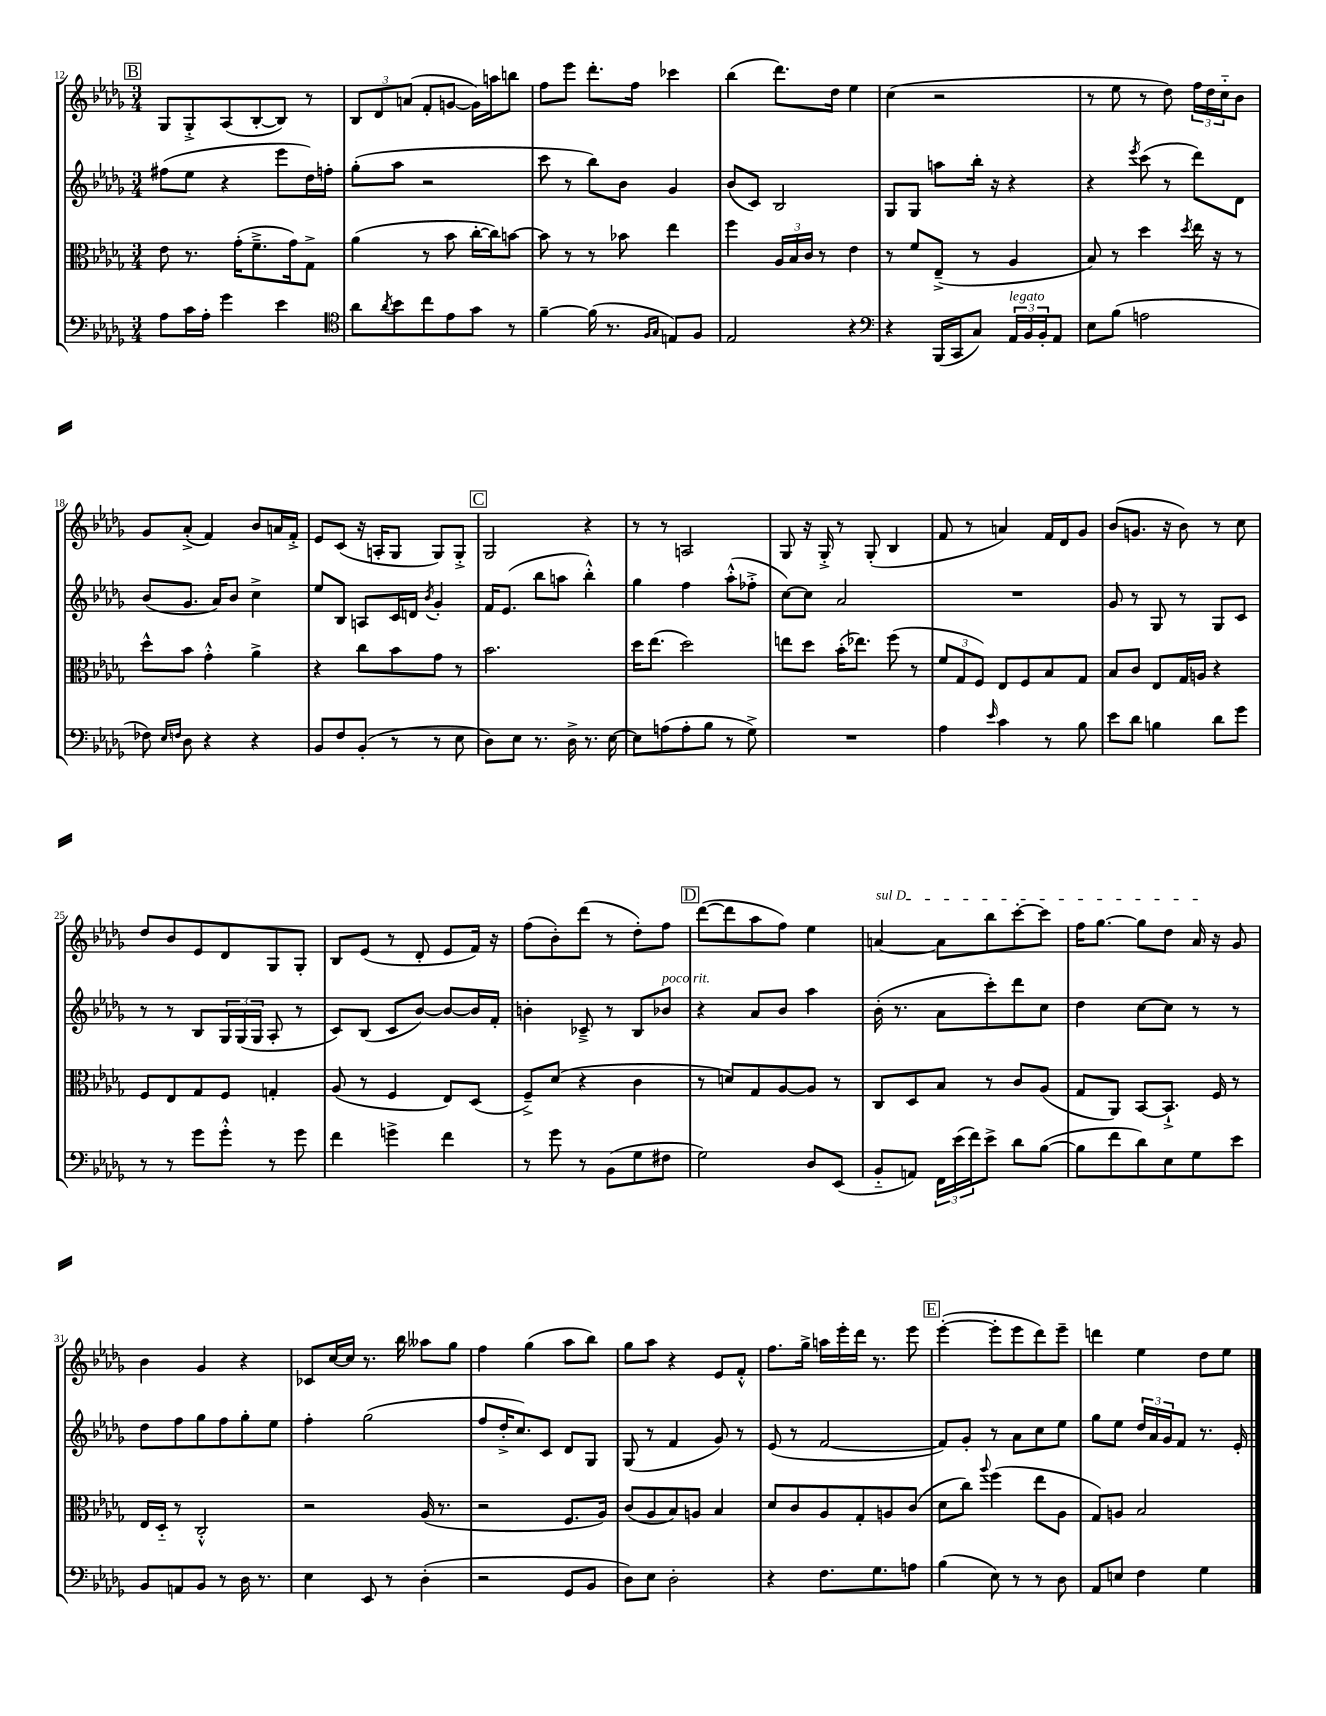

**kern	**kern	**kern	**kern
*staff4	*staff3	*staff2	*staff1
*clefF4	*clefC3	*clefG2	*clefG2
*k[b-e-a-d-g-]	*k[b-e-a-d-g-]	*k[b-e-a-d-g-]	*k[b-e-a-d-g-]
*M3/4	*M3/4	*M3/4	*M3/4
8A-	8e-	(8ff#	8G-
16c	8.r	8ee-	8G-'^
16A-'	.	.	.
4g-	.	4r	(8A-
.	(16g-'	.	.
.	8.f~^	.	[8B-'
4e-	.	8eee-	8B-])
.	16g-)	.	.
.	8G-^	16dd-)	8r
.	.	16ff'	.
=	=	=	=
*clefC4	*	*	*
8a-	(4a-	(8gg-'	12B-
.	.	.	12d-
8qa-	.	.	.
8b-	.	8aa-	.
.	.	.	(12a
8cc	8r	2r	8f'
8e-	8b-	.	[8g
8g-	[16cc'	.	16g])
.	16cc])	.	16aa
8r	[8b	.	8bb
=	=	=	=
[4f~	8b]	8ccc	8ff
.	8r	8r	8eee-
(16f]	8r	8bb-)	8.ddd-'
8.r	.	.	.
.	8b-	8b-	.
.	.	.	16ff
16qqF	.	.	.
16qqG-	.	.	.
8E)	4ee-	4g-	4ccc-
8F	.	.	.
=	=	=	=
2E-	4ff	(8b-	(4bb-
.	.	8c)	.
.	24A-	2B-	8.ddd-)
.	24B-	.	.
.	24c	.	.
.	8r	.	.
.	.	.	16dd-
4r	4e-	.	4ee-
=	=	=	=
*clefF4	*	*	*
4r	8r	8G-	(4cc
.	8f	8G-	.
(16BBB-	(8E-~^	8aa	2r
16CC	.	.	.
8C)	8r	16bb-'	.
.	.	16r	.
24AA-	4A-	4r	.
24BB-	.	.	.
24BB-'	.	.	.
8AA-	.	.	.
=	=	=	=
8E-	8B-)	4r	8r
(8B-	8r	.	8ee-
.	.	8qeee-	.
2A	4dd-	(8ccc	8r
.	.	8r	8dd-)
.	8qdd-	.	.
.	16ee-	8ddd-)	24ff
.	.	.	24dd-
.	16r	.	.
.	.	.	24cc'~
.	8r	8d-	8b-
=	=	=	=
8F-)	8dd-^^	(8b-	8g-
16qqE-	.	.	.
16qqF	.	.	.
8D-	8b-	8.g-	(8a-'^
4r	4g-'^^	.	4f)
.	.	16a-)	.
.	.	8b-	.
4r	4a-^	4cc^	8b-
.	.	.	16a
.	.	.	16f'^
=	=	=	=
8BB-	4r	8ee-	8e-
8F	.	8B-	(8c
(8BB-'	8cc	8A	16r
.	.	.	16A'
8r	8b-	16c	8G-
.	.	16d	.
.	.	8qb-	.
8r	8g-	4g-'	8G-)
8E-	8r	.	8G-'^
=	=	=	=
8D-)	2.b-	16f	2G-
.	.	(8.e-	.
8E-	.	.	.
8.r	.	8bb-	.
.	.	8aa	.
16D-^	.	.	.
8.r	.	4bb-'^^)	4r
[16E-	.	.	.
=	=	=	=
8E-]	16dd-	4gg-	8r
.	(8.ee-	.	.
(8A	.	.	8r
8A'	2dd-)	4ff	2A
8B-	.	.	.
8r	.	(8aa-'^^	.
8G-^)	.	8ff-'^	.
=	=	=	=
2.r	8ee	[8cc)	8G-
.	8dd-	8cc]	16r
.	.	.	16G-'^
.	(16b-'	2a-	8r
.	8.ee-)	.	.
.	.	.	(8G-'
.	(8ff	.	4B-
.	8r	.	.
=	=	=	=
4A-	12f	2.r	8f
.	12G-	.	.
.	.	.	8r
.	12F)	.	.
16qqe-	.	.	.
4c	8E-	.	4a)
.	8F	.	.
8r	8B-	.	16f
.	.	.	16d-
8B-	8G-	.	8g-
=	=	=	=
8e-	8B-	8g-	(8b-
8d-	8c	8r	8.g
4B	8E-	8G-	.
.	.	.	16r
.	16G-	8r	8b-)
.	16A	.	.
8d-	4r	8G-	8r
8g-	.	8c	8cc
=	=	=	=
8r	8F	8r	8dd-
8r	8E-	8r	8b-
8g-	8G-	8B-	8e-
8g-'^^	8F	24G-	8d-
.	.	(24G-	.
.	.	24G-	.
8r	4G'	8A-'	8G-
8g-	.	8r	8G-'
=	=	=	=
4f	(8A-	8c)	8B-
.	8r	(8B-	(8e-
4g^	4F	8c	8r
.	.	[8b-)	8d-'
4f	8E-)	8b-_	8e-
.	(8D-	16b-]	16f)
.	.	16f'	16r
=	=	=	=
8r	8F~^)	4b'	(8ff
8g-	(8d-	.	8b-')
8r	4r	8c-~^	(8ddd-
(8BB-	.	8r	8r
8G-	4c	8B-	8dd-')
8F#	.	8b-	8ff
=	=	=	=
2G-)	8r	4r	([8ddd-
.	8d)	.	8ddd-]
.	8G-	8a-	8aa-
.	[8A-	8b-	8ff)
8D-	8A-]	4aa-	4ee-
(8EE-	8r	.	.
=	=	=	=
8BB-'~	8C	(16b-'	[4a
.	.	8.r	.
8AA)	8D-	.	.
24FF	8B-	8a-	8a]
(24e-	.	.	.
24f)	.	.	.
8e-^	8r	8ccc')	8bb-
8d-	8c	8ddd-	[8ccc'
([8B-	(8A-	8cc	8ccc]
=	=	=	=
8B-]	8G-	4dd-	16ff
.	.	.	[8.gg-
8f	8AA-)	.	.
8d-)	[8BB-	[8cc	8gg-]
8E-	8.BB-`^]	8cc]	8dd-
8G-	.	8r	16a-
.	16F	.	16r
8e-	8r	8r	8g-
=	=	=	=
8BB-	16E-	8dd-	4b-
.	16D-'~	.	.
8AA	8r	8ff	.
8BB-	2C'^^	8gg-	4g-
8r	.	8ff	.
16D-	.	8gg-'	4r
8.r	.	.	.
.	.	8ee-	.
=	=	=	=
4E-	2r	4ff'	8c-
.	.	.	[16cc
.	.	.	16cc]
8EE-	.	(2gg-	8.r
8r	.	.	.
.	.	.	16bb-
(4D-'	(16A-	.	8aa--
.	8.r	.	.
.	.	.	8gg-
=	=	=	=
2r	2r	8ff	4ff
.	.	16dd-'^	.
.	.	8.cc)	.
.	.	.	(4gg-
.	.	8c	.
8GG-	8.F	8d-	8aa-
8BB-	.	8G-	8bb-)
.	16A-)	.	.
=	=	=	=
8D-)	(8c	(8G-	8gg-
8E-	8A-	8r	8aa-
2D-'	8B-)	4f	4r
.	8A	.	.
.	4B-	8g-)	8e-
.	.	8r	8f'^^
=	=	=	=
4r	8d-	(8e-	8.ff
.	8c	8r	.
.	.	.	16gg-^
8.F	8A-	[2f	16aa
.	.	.	16eee-'
.	8G-'	.	16ddd-
8.G-	.	.	8.r
.	8A	.	.
8A	(8c	.	8eee-
=	=	=	=
(4B-	8d-	8f])	([4eee-'
.	8cc)	8g-'	.
.	8qqaa-	.	.
8E-)	(4ff	8r	8eee-']
8r	.	8a-	8eee-
8r	8ee-	8cc	8ddd-)
8D-	8A-	8ee-	8eee-~
=	=	=	=
8AA-	8G-)	8gg-	4ddd
8E	8A	8ee-	.
4F	2B-	24dd-	4ee-
.	.	24a-	.
.	.	24g-	.
.	.	8f	.
4G-	.	8.r	8dd-
.	.	.	8ee-
.	.	16e-'	.
==	==	==	==
*-	*-	*-	*-
